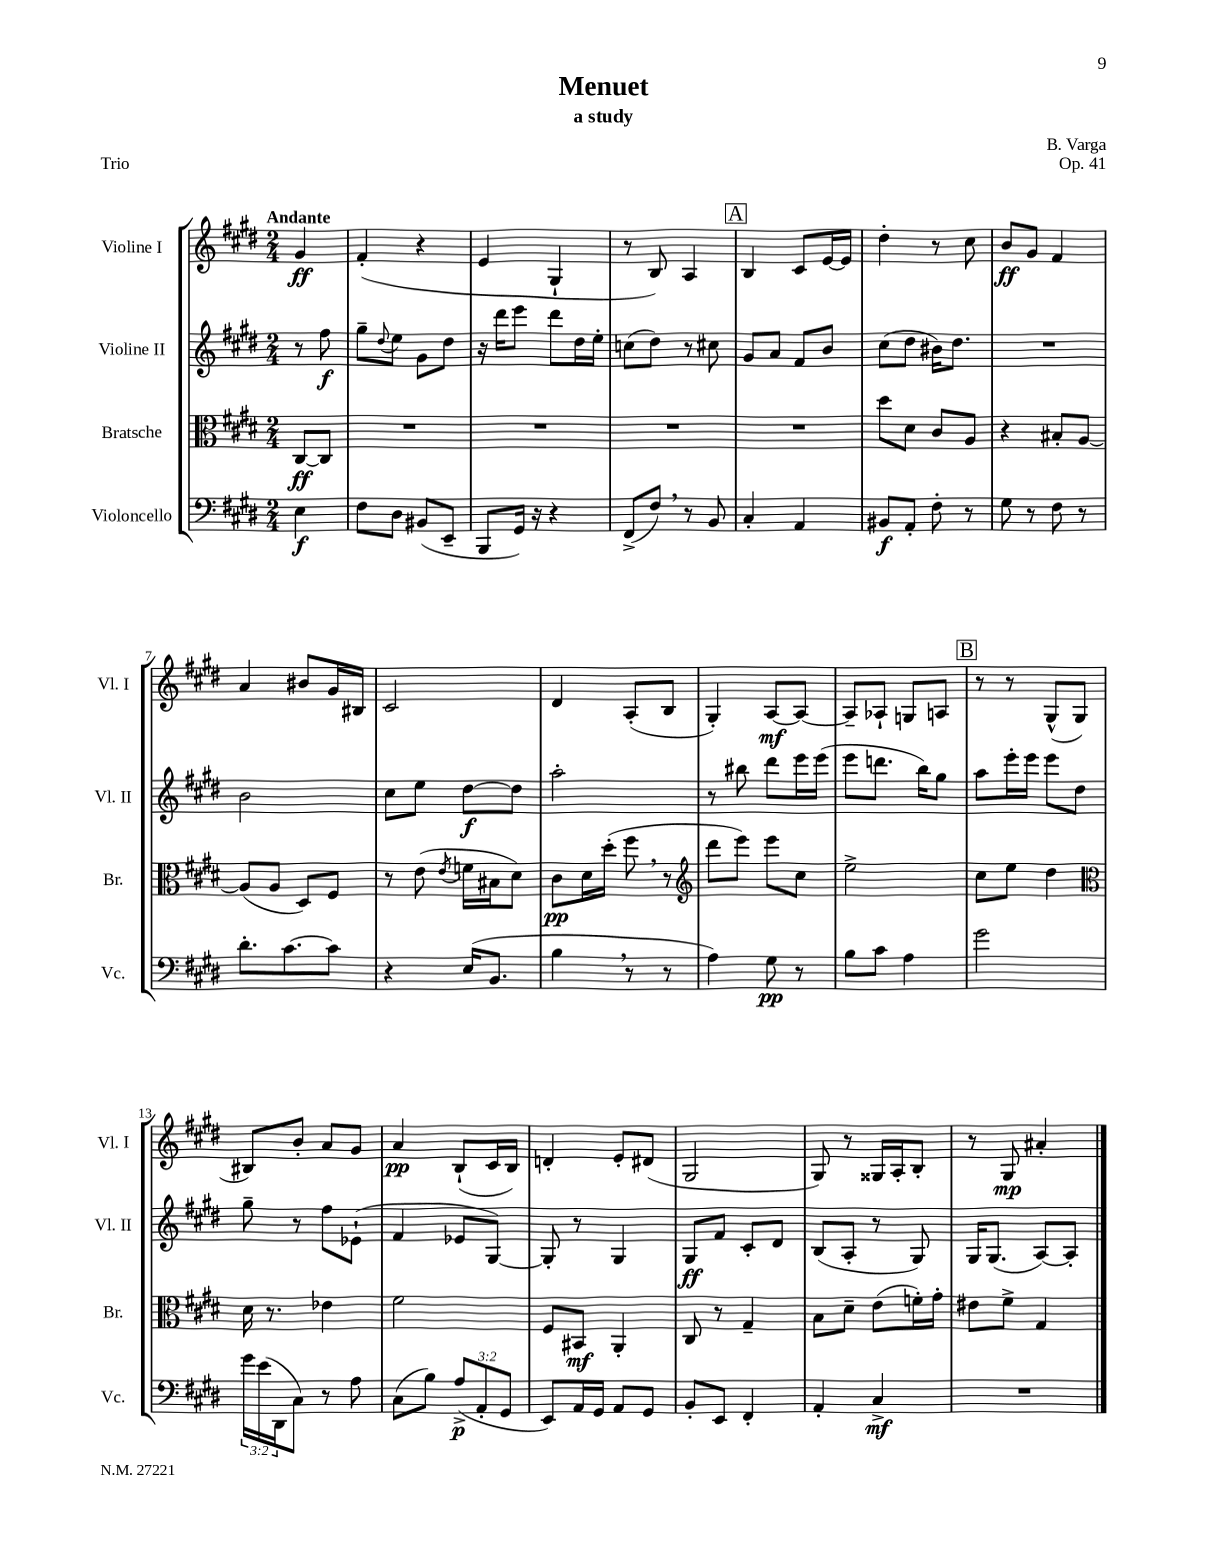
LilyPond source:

\header { title = "Menuet" composer = "B. Varga" subtitle = "a study" opus = "Op. 41" piece = "Trio" }
<<
\new StaffGroup <<
\new Staff = "s0" \with { instrumentName = "Violine I" shortInstrumentName = "Vl. I" } {
    \clef treble \key e \major \numericTimeSignature \time 2/4 \partial 4 \tempo "Andante"
    gis'4\ff |
    fis'4-.( r4 |
    e'4 gis4-! |
    r8 b8) a4 |
    \mark \markup { \box "A" } b4 cis'8 e'16~ e'16 |
    dis''4-. r8 cis''8 |
    b'8\ff gis'8 fis'4 |
    a'4 bis'8 gis'16 bis16 |
    cis'2 |
    dis'4 a8-.( b8 |
    gis4-.) a8~\mf a8~ |
    a8-- aes8-! g8 a8 |
    \mark \markup { \box "B" } r8 r8 gis8-^( gis8 |
    bis8) b'8-. a'8 gis'8 |
    a'4\pp b8-!( cis'16 b16) |
    d'4-. e'8-. dis'8( |
    gis2 |
    gis8) r8 gisis16 a16-. b8-. |
    r8 gis8\mp ais'4-. \bar "|." |
}
\new Staff = "s1" \with { instrumentName = "Violine II" shortInstrumentName = "Vl. II" } {
    \clef treble \key e \major \numericTimeSignature \time 2/4 \partial 4
    r8 fis''8\f |
    gis''8-- \appoggiatura { dis''8 } e''8 gis'8 dis''8 |
    r16 dis'''16 e'''8 dis'''8 dis''16 e''16-. |
    c''8( dis''8) r8 cis''8 |
    \mark \markup { \box "A" } gis'8 a'8 fis'8 b'8 |
    cis''8( dis''8 bis'16) dis''8. |
    R2 |
    b'2 |
    cis''8 e''8 dis''8~\f dis''8 |
    a''2-. |
    r8 bis''8 dis'''8 e'''16 e'''16( |
    e'''8 d'''8. b''16) gis''8 |
    \mark \markup { \box "B" } a''8 e'''16-. e'''16 e'''8 dis''8 |
    gis''8-- r8 fis''8 ees'8-!( |
    fis'4 ees'8 gis8~) |
    gis8-. r8 gis4 |
    gis8\ff fis'8 cis'8-. dis'8 |
    b8( a8-. r8 gis8) |
    gis16 gis8.( a8~) a8-. \bar "|." |
}
\new Staff = "s2" \with { instrumentName = "Bratsche" shortInstrumentName = "Br." } {
    \clef alto \key e \major \numericTimeSignature \time 2/4 \partial 4
    cis8~\ff cis8 |
    R2 |
    R2 |
    R2 |
    \mark \markup { \box "A" } R2 |
    dis''8 dis'8 cis'8 a8 |
    r4 bis8-. a8~ |
    a8( a8 dis8) fis8 |
    r8 e'8( \acciaccatura { e'8 } f'16 bis16 dis'8) |
    cis'8\pp dis'16 dis''16-.( fis''8 \breathe r8 |
    \clef treble dis'''8 e'''8) e'''8 cis''8 |
    e''2-> |
    \mark \markup { \box "B" } cis''8 e''8 dis''4 |
    \clef alto dis'16 r8. ees'4 |
    fis'2 |
    fis8 bis,8\mf a,4-. |
    cis8 r8 gis4-- |
    b8 dis'8-- e'8( f'16-.) gis'16-. |
    eis'8 fis'8-> gis4 \bar "|." |
}
\new Staff = "s3" \with { instrumentName = "Violoncello" shortInstrumentName = "Vc." } {
    \clef bass \key e \major \numericTimeSignature \time 2/4 \override Staff.TupletNumber.text = #tuplet-number::calc-fraction-text \partial 4
    e4\f |
    fis8 dis8 bis,8( e,8-- |
    b,,8 gis,16) r16 r4 |
    fis,8->( fis8) \breathe r8 b,8 |
    \mark \markup { \box "A" } cis4-. a,4 |
    bis,8\f a,8-. fis8-. r8 |
    gis8 r8 fis8 r8 |
    dis'8.-. cis'8.~ cis'8 |
    r4 e16( b,8. |
    b4 \breathe r8 r8 |
    a4) gis8\pp r8 |
    b8 cis'8 a4 |
    \mark \markup { \box "B" } gis'2 |
    \tuplet 3/2 { gis'16 e'16( dis,16 } cis8) r8 a8 |
    cis8( b8) \tuplet 3/2 { a8->\p( a,8-. gis,8 } |
    e,8) a,16 gis,16 a,8 gis,8 |
    b,8-. e,8 fis,4-. |
    a,4-. cis4->\mf |
    R2 \bar "|." |
}
>>
>>
